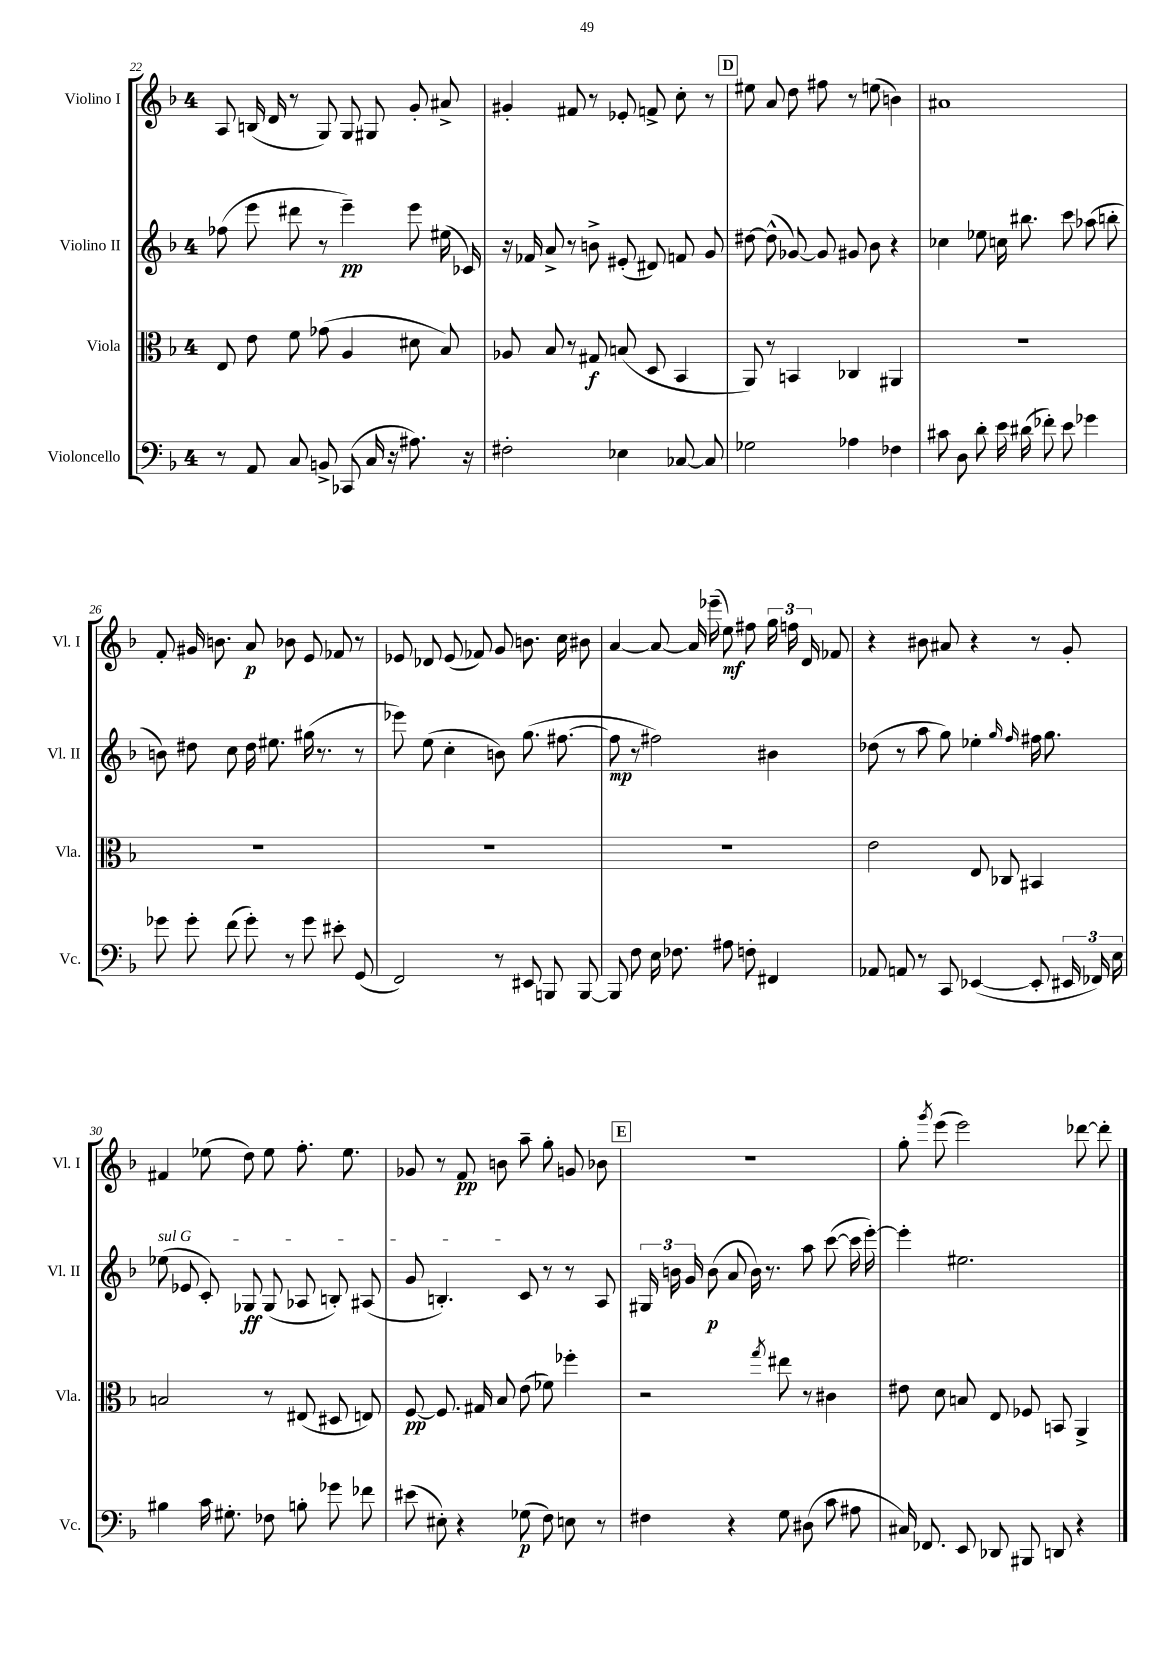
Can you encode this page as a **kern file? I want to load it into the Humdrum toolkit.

**kern	**dynam	**kern	**dynam	**kern	**dynam	**kern	**dynam
*part4	*part4	*part3	*part3	*part2	*part2	*part1	*part1
*staff4	*staff4	*staff3	*staff3	*staff2	*staff2	*staff1	*staff1
*I"Violoncello	*	*I"Viola	*	*I"Violino II	*	*I"Violino I	*
*I'Vc.	*	*I'Vla.	*	*I'Vl. II	*	*I'Vl. I	*
*clefF4	*	*clefC3	*	*clefG2	*	*clefG2	*
*k[b-]	*	*k[b-]	*	*k[b-]	*	*k[b-]	*
*M4/4	*	*M4/4	*	*M4/4	*	*M4/4	*
=22	=22	=22	=22	=22	=22	=22	=22
8r	.	8E/	.	(8ff-X\	.	8A/	.
8AA/	.	8e\	.	8eee\	.	(16Bn/	.
.	.	.	.	.	.	16d/	.
8C/	.	8f\	.	8ddd#X\	.	8r	.
8BBn^/	.	(8g-X\	.	8r	.	8G/)	.
(8CC-X/	.	4A/	.	4eee~\)	pp	8G/	.
16C/	.	.	.	.	.	8G#X/	.
16r	.	.	.	.	.	.	.
8.A#X\)	.	8d#X\	.	8eee\	.	8g'/	.
.	.	8B-/)	.	(16ee#X\	.	8a#X^/	.
16r	.	.	.	16c-X/)	.	.	.
=23	=23	=23	=23	=23	=23	=23	=23
2F#X'\	.	8A-X/	.	16r	.	4g#X'/	.
.	.	.	.	16f-X/	.	.	.
.	.	8B-/	.	8a^/	.	.	.
.	.	8r	.	8r	.	8f#X/	.
.	.	8G#X/	f	8bn^\	.	8r	.
4E-X\	.	(8Bn/	.	(8e#X'/	.	8e-X'/	.
.	.	8D/	.	8d#X/)	.	8fn^/	.
[8C-X/	.	4BB-/	.	8fn/	.	8cc'\	.
8C-/]	.	.	.	8g/	.	8r	.
!!LO:REH:place=s1:t=D
=24	=24	=24	=24	=24	=24	=24	=24
2G-X\	.	8AA/)	.	[8dd#X\	.	8ee#X\	.
.	.	8r	.	(8dd#^^\]	.	8a/	.
.	.	4BBn/	.	[8g-X/)	.	8dd\	.
.	.	.	.	8g-/]	.	8ff#X\	.
4A-X\	.	4C-X/	.	8g#X/	.	8r	.
.	.	.	.	8b-\	.	(8een\	.
4F-X\	.	4AA#X/	.	4r	.	4bn\)	.
=25	=25	=25	=25	=25	=25	=25	=25
8c#X\	.	1r	.	4cc-X\	.	1a#X	.
8D\	.	.	.	.	.	.	.
8d'\	.	.	.	8ee-X\	.	.	.
16e\	.	.	.	16ccn\	.	.	.
(16d#X\	.	.	.	8.bb#X\	.	.	.
8f-X'\)	.	.	.	.	.	.	.
8e\	.	.	.	8ccc\	.	.	.
4g-X\	.	.	.	(8aa-X\	.	.	.
.	.	.	.	8bbn'\	.	.	.
!!LO:LB:g=z
=26	=26	=26	=26	=26	=26	=26	=26
8g-X\	.	1r	.	8bn\)	.	8f'/	.
8g-'\	.	.	.	8dd#X\	.	16g#X/	.
.	.	.	.	.	.	8.bn\	.
(8f\	.	.	.	8cc\	.	.	.
8g-'\)	.	.	.	16dd#\	.	8a/	p
.	.	.	.	8.ee#X\	.	.	.
8r	.	.	.	.	.	8b-X\	.
8g-\	.	.	.	(16gg#X\	.	8e/	.
.	.	.	.	8.r	.	.	.
8e#X'\	.	.	.	.	.	8f-X/	.
(8GG/	.	.	.	8r	.	8r	.
=27	=27	=27	=27	=27	=27	=27	=27
2FF/)	.	1r	.	8eee-X\)	.	8e-X/	.
.	.	.	.	(8ee\	.	8d-X/	.
.	.	.	.	4cc'\	.	(8e-/	.
.	.	.	.	.	.	8f-X/)	.
8r	.	.	.	8bn\)	.	8g/	.
8EE#X/	.	.	.	(8.gg\	.	8.bn\	.
8BBBn/	.	.	.	.	.	.	.
.	.	.	.	[8.ff#X\	.	16cc\	.
[8BBB/	.	.	.	.	.	8b#X\	.
=28	=28	=28	=28	=28	=28	=28	=28
8BBB/]	.	1r	.	8ff#\]	mp	[4a/	.
8F\	.	.	.	8r	.	.	.
16E\	.	.	.	2ff#X\)	.	8a/_	.
8.F-X\	.	.	.	.	.	.	.
.	.	.	.	.	.	16a/]	.
.	.	.	.	.	.	(16eee-X~\	.
8A#X\	.	.	.	.	.	8ee\)	mf
8Fn'\	.	.	.	.	.	8ff#X\	.
4FF#X/	.	.	.	4b#X\	.	24gg\	.
.	.	.	.	.	.	24ffn\	.
.	.	.	.	.	.	24d/	.
.	.	.	.	.	.	8f-X/	.
=29	=29	=29	=29	=29	=29	=29	=29
8AA-X/	.	2e\	.	(8dd-X\	.	4r	.
8AAn/	.	.	.	8r	.	.	.
8r	.	.	.	8aa\	.	8b#X\	.
8CC/	.	.	.	8gg\)	.	8a#X/	.
([4EE-X/	.	8E/	.	4ee-X'\	.	4r	.
.	.	8C-X/	.	.	.	.	.
.	.	.	.	16qqgg/	.	.	.
.	.	.	.	16qqff/	.	.	.
8EE-'/]	.	4BB#X/	.	16ff#X\	.	8r	.
.	.	.	.	8.gg\	.	.	.
24EE#X/	.	.	.	.	.	8g'/	.
24FF-X/)	.	.	.	.	.	.	.
24E\	.	.	.	.	.	.	.
!!LO:LB:g=z
=30	=30	=30	=30	=30	=30	=30	=30
!	!	!	!	!LO:TX:a:i:t=sul G	!	!	!
4B#X\	.	2Bn/	.	(8ee-X\	.	4f#X/	.
.	.	.	.	8e-X/	.	.	.
16c\	.	.	.	8c'/)	.	(8ee-X\	.
8.G#X'\	.	.	.	.	.	.	.
.	.	.	.	8G-X/	ff	8dd\)	.
8F-X\	.	8r	.	(8G-/	.	8ee-\	.
8Bn'\	.	(8E#X/	.	8A-X/	.	8.ff'\	.
8g-X\	.	8D#X/	.	8Bn'/)	.	.	.
.	.	.	.	.	.	8.ee-\	.
8f-X\	.	8En/)	.	(8A#X/	.	.	.
=31	=31	=31	=31	=31	=31	=31	=31
(8e#X\	.	[8F/	pp	8g/	.	8g-X/	.
8E#X'\)	.	8.F/]	.	4.Bn'/)	.	8r	.
4r	.	.	.	.	.	8f/	pp
.	.	16G#X/	.	.	.	.	.
.	.	8B-/	.	.	.	8bn\	.
(8G-X\	p	(8e\	.	8c/	.	8aa~\	.
8F\)	.	8f-X\)	.	8r	.	8gg'\	.
8En\	.	4ff-X'\	.	8r	.	8gn/	.
8r	.	.	.	8A/	.	8b-X\	.
!!LO:REH:place=s1:t=E
=32	=32	=32	=32	=32	=32	=32	=32
4F#X\	.	2r	.	24G#X/	.	1r	.
.	.	.	.	24bn\	.	.	.
.	.	.	.	24g/	.	.	.
.	.	.	.	(8b\	p	.	.
4r	.	.	.	8a/	.	.	.
.	.	.	.	16b\)	.	.	.
.	.	.	.	8.r	.	.	.
.	.	8qgg/	.	.	.	.	.
8G\	.	8ee#X\	.	.	.	.	.
(8D#X\	.	8r	.	8aa\	.	.	.
8c\	.	4c#X\	.	([8ccc\	.	.	.
8A#X\	.	.	.	16ccc\]	.	.	.
.	.	.	.	[16eee'\)	.	.	.
=33	=33	=33	=33	=33	=33	=33	=33
16C#X/)	.	8e#X\	.	4eee'\]	.	8gg'\	.
8.FF-X/	.	.	.	.	.	.	.
.	.	.	.	.	.	8qggg/	.
.	.	8d\	.	.	.	(8eee\	.
8EE/	.	8Bn/	.	2.ee#X\	.	2eee\)	.
8DD-X/	.	8E/	.	.	.	.	.
8BBB#X/	.	8F-X/	.	.	.	.	.
8DDn/	.	8BBn/	.	.	.	.	.
4r	.	4AA^/	.	.	.	[8ddd-X\	.
.	.	.	.	.	.	8ddd-'\]	.
==	==	==	==	==	==	==	==
*-	*-	*-	*-	*-	*-	*-	*-
